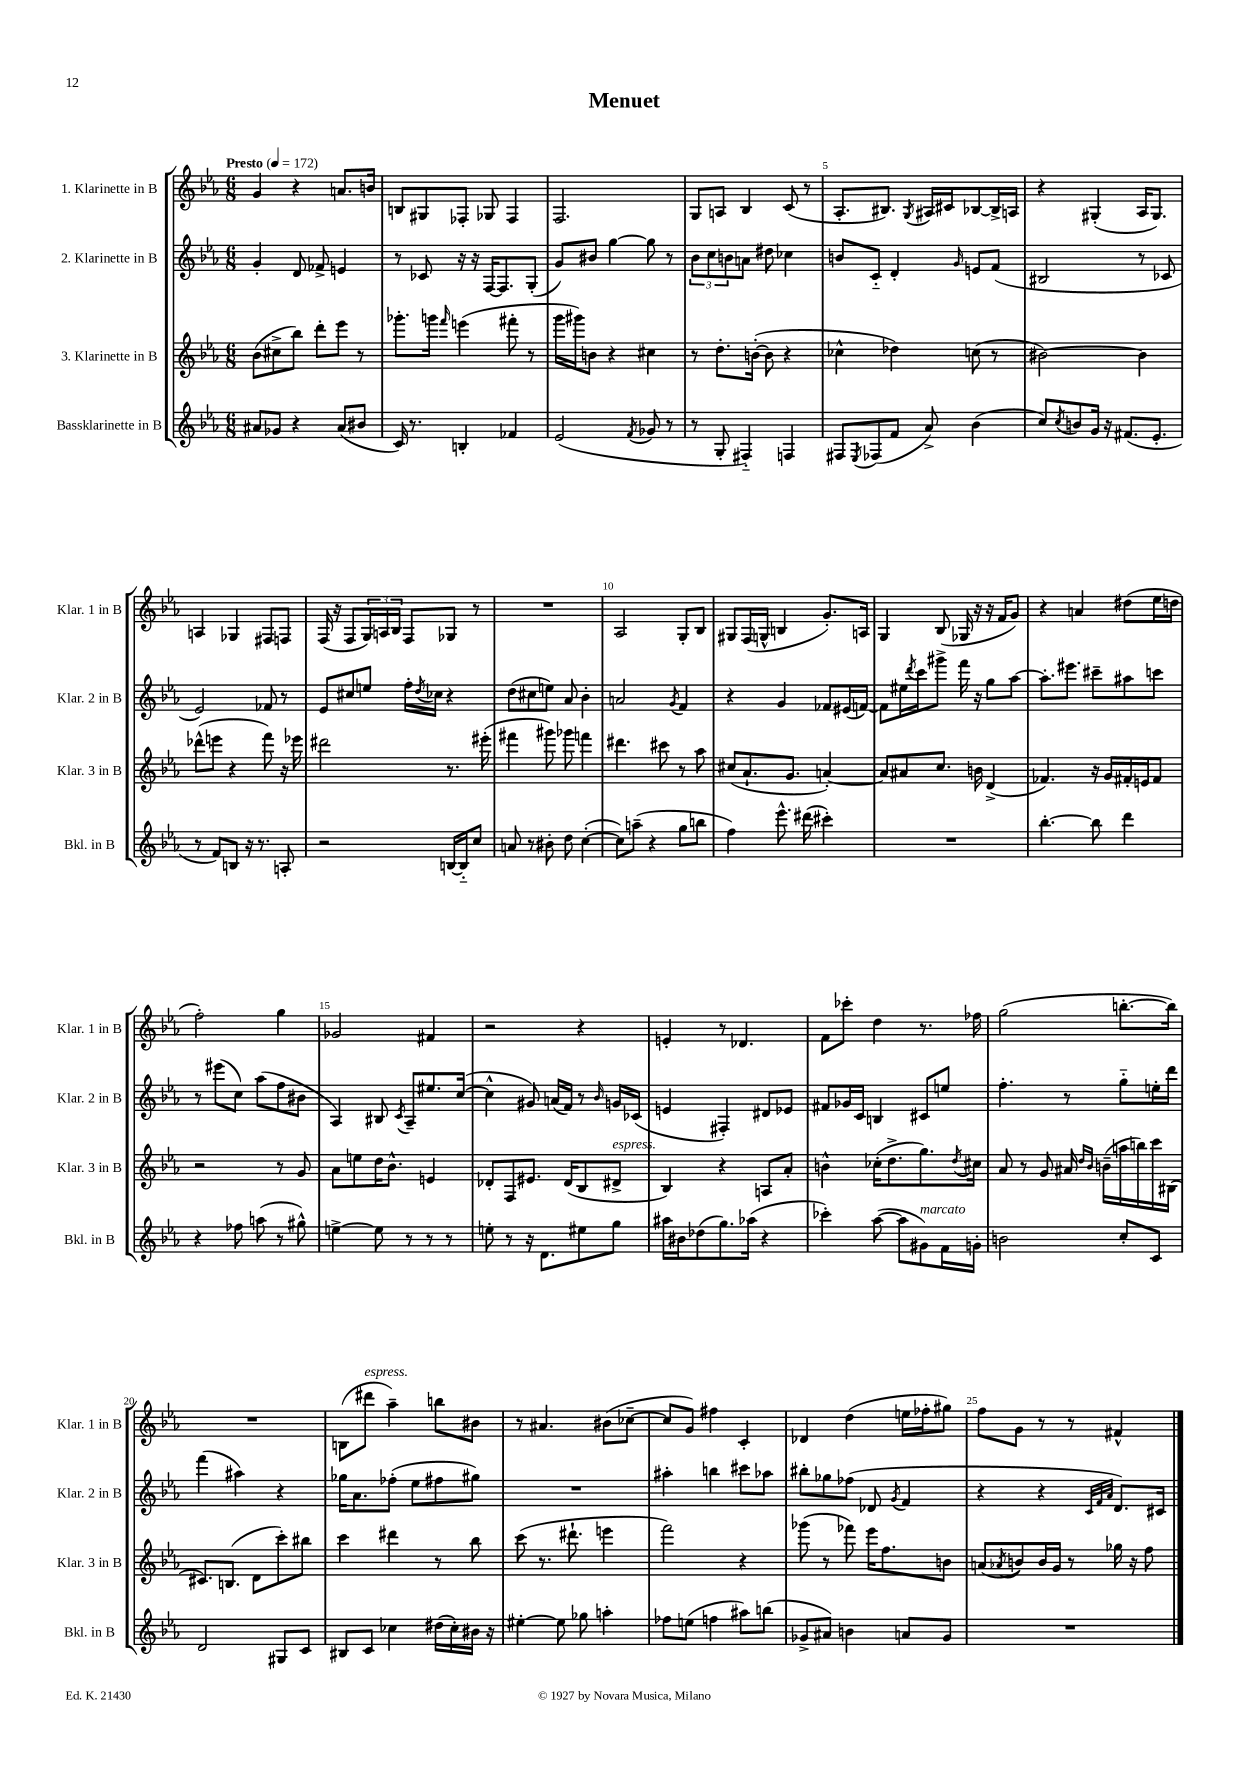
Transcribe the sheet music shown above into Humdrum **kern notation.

**kern	**kern	**kern	**kern
*part4	*part3	*part2	*part1
*staff4	*staff3	*staff2	*staff1
*I"Bassklarinette in B	*I"3. Klarinette in B	*I"2. Klarinette in B	*I"1. Klarinette in B
*I'Bkl. in B	*I'Klar. 3 in B	*I'Klar. 2 in B	*I'Klar. 1 in B
*clefG2	*clefG2	*clefG2	*clefG2
*k[b-e-a-]	*k[b-e-a-]	*k[b-e-a-]	*k[b-e-a-]
*M6/8	*M6/8	*M6/8	*M6/8
*MM172	*MM172	*MM172	*MM172
=1	=1	=1	=1
!	!	!	!LO:TX:a:B:t=Presto
8a#X/L	(8b-\L	4g'/	4g/
8g-X/J	8cc#X^\	.	.
4r	8bb-\J)	8d/	4r
.	8ddd'\L	8f-X^/	.
(8a#/L	8eee-\J	4en/	8.an/L
8b#X/J	8r	.	.
.	.	.	16bn/Jk
=2	=2	=2	=2
16c/)	8.ggg-X'\L	8r	8Bn/L
8.r	.	.	.
.	.	8c-X/	8G#X/
.	16gggn\Jk	.	.
.	16qqfff/	.	.
4Bn'/	(4eeen\	16r	8F-X'/J
.	.	16r	.
.	.	[16F/KL	8G-X/
.	.	8.F/]	.
4f-X/	8fff#X'\	.	4F-/
.	8r	(8G'/J	.
=3	=3	=3	=3
(2e-/	16ggg\LL	8g/L)	2.F/
.	16ggg#X\J)	.	.
.	8bn\J	8b#X/J	.
.	4r	[4gg\	.
8qf/	.	.	.
8g-X/	4cc#X\	8gg\]	.
8r	.	8r	.
=4	=4	=4	=4
8r	8r	12b-\L	8G/L
.	.	12cc\	.
8G'/	8.dd'\L	.	8An/J
.	.	12bn\	.
4F#X/)	.	8an\J	4B-/
.	([16bn'\Jk	.	.
.	8b\]	8dd#X\	.
4Fn/	4r	4cc-X\	(8c/
.	.	.	8r
=5	=5	=5	=5
8F#X/L	4cc-X^^\	8bn/L	8.A-'/L
8qE-/	.	.	.
(8F-X/	.	8c/J	.
.	.	.	8.B#X/J)
8f/J	4dd-X\)	4d'/	.
.	.	.	8qG/
8a-^/)	.	.	16A#X/LL
.	.	.	16c#X/J
.	.	16qqg/	.
(4b-\	(8ccn\	8en/L	[8B-X/
.	8r	(8f/J	16B-^/L]
.	.	.	16An/JJ
=6	=6	=6	=6
8cc/L)	[2b#X\)	2B#X/	4r
8qcc/	.	.	.
8bn/	.	.	.
16g/Jk	.	.	(4G#X'/
16r	.	.	.
(8.f#X/L	.	.	.
.	4b#\]	8r	16A-/KL
8.e-'/J	.	.	8.G#/J)
.	.	8c-X/	.
!!LO:LB:g=z
=7	=7	=7	=7
8r	(8ddd-X^^\L	2e-/)	4An/
8f/L)	8eeen\J	.	.
8Bn/J	4r	.	4G-X/
16r	.	.	.
8.r	.	.	.
.	8fff\)	8f-X/	8F#X/L
8An'/	16r	8r	8Fn/J
.	16eee-X\	.	.
=8	=8	=8	=8
2r	2ddd#X\	8e-/L	(16F/
.	.	.	16r
.	.	8cc#X/	8F/L
.	.	8een/J	24G/L)
.	.	.	24An/
.	.	.	24B-/JJ
.	.	16ff'\LL	8F/L
.	.	8qdd/	.
.	.	16cc-X\JJ	.
[16Bn/LL	8.r	4r	8G-X/J
16B/J]	.	.	.
8cc/J	.	.	8r
.	(16eee#X'\	.	.
=9	=9	=9	=9
8an/	4fff#X\	(8dd\L	2.r
8r	.	8cc#X\	.
8b#X'\	8ggg#X\)	8een\J)	.
8dd\	8ggg-X\	8a-/	.
([4cc'\	4fffn\	4b-'\	.
=10	=10	=10	=10
8cc\L])	4.ddd#X\	2an/	2A-/
(8aan~\J	.	.	.
4r	.	.	.
.	8ccc#X\	.	.
.	.	8qg/	.
8gg\L	8r	4f/	8G'/L
8bbn\J	8aa-\	.	8B-/J
=11	=11	=11	=11
4ff\)	(8cc#X/L	4r	8G#X/L
.	8.a-`/	.	(16F/L
.	.	.	16Gn^^/JJ
8.eee-^^\	.	4g/	4Bn/
.	8.g/J	.	.
(16ddd#X\	.	.	.
4ccc#X'\)	[4an'/)	8f-X/L	8.g'/L)
.	.	(16e#X/L	.
.	.	[16fn/JJ)	16An/Jk
=12	=12	=12	=12
2.r	8a/L]	8f\L]	4G/
.	8a#X/	16ee#X\L	.
.	.	8qddd/	.
.	.	16ccc\J	.
.	8.cc/J	8ggg#X^\J	(8B-/
.	.	16fff\	16G-X/
.	16bn\	16r	16r
.	(4d^/	8gg\L	16r
.	.	.	16f/KL
.	.	[8aa-\J	8g/J)
=13	=13	=13	=13
[4.bb-'\	4.f-X/)	8.aa-'\L]	4r
.	.	8.eee#X\J	.
.	.	.	4an/
8bb-\]	16r	8ccc#X~\L	.
.	16g/LL	.	.
4ddd\	16f#X'/	8aa#X\	(8dd#X\L
.	16en/J	.	.
.	8f#/J	8cccn\J	16ee-\L
.	.	.	16ddn\JJ
!!LO:LB:g=z
=14	=14	=14	=14
4r	2r	8r	2ff'\)
.	.	(8eee#X\L	.
8ff-X\	.	8cc\J)	.
(8aan\	.	(8aa-\L	.
8r	8r	8ff\	4gg\
8gg#X^^\)	8g/	8b#X\J	.
=15	=15	=15	=15
[4een^\	8a-\L	4A-/)	2g-X/
.	8een\	.	.
8ee\]	16dd\K	8B#X/	.
.	8.b-^^\J	.	.
.	.	8qc/	.
8r	.	8A-~/L	.
8r	4en/	8.ee#X/	4f#X/
8r	.	.	.
.	.	([16cc/Jk	.
=16	=16	=16	=16
8een'\	8d-X'/L	4cc^^\]	2r
8r	8F/	.	.
16r	8.e#X/J	8g#X/)	.
8.d\L	.	.	.
.	.	(16an/LL	.
.	(16d-/KL	16f/JJ)	.
8ee#X\	8B-/	8r	4r
.	.	16qqb-/	.
!	!LO:TX:a:i:t=espress.	!	!
8gg\J	8d#X^/J	16gn/LL	.
.	.	(16c-X/JJ	.
=17	=17	=17	=17
16aa#X\LL	4B-/)	4en/	4en'/
16b#X\J	.	.	.
(8dd-X\	.	.	.
8.gg\)	4r	4F#X'/)	8r
.	.	.	4.d-X/
(16aa-X\Jk	.	.	.
4r	8An/L	8d#X/L	.
.	8a-'/J	8e-X/J	.
=18	=18	=18	=18
4ccc-X'\)	4bn^^\	8f#X/L	8f\L
.	.	16g-X/L	8ccc-X'\J
.	.	16c/JJ	.
([8aa-\	(16cc-X'\KL	4Bn/	4dd\
.	8.dd^\	.	.
8aa-\L]	.	.	.
!LO:TX:a:i:t=marcato	!	!	!
8g#X\)	8.gg\)	8c#X/L	8.r
16f\L	.	8een/J	.
.	8qdd/	.	.
16gn'\JJ	16cc#X\Jk	.	16ff-X\
=19	=19	=19	=19
2bn\	8a-/	4.ff'\	(2gg\
.	8r	.	.
.	8g/	.	.
.	16a#X/	8r	.
.	16qqdd/LL	.	.
.	16qqb-/JJ	.	.
.	(16bn~\LL	.	.
8cc'/L	16aan\	8gg\L	[8.bbn'\L
.	16bbn\)	.	.
8c/J	16ccc\	16een'\L	.
.	(16B#X\JJ	16ddd\JJ	16bb\Jk])
!!LO:LB:g=z
=20	=20	=20	=20
2d/	8.c#X/L)	(4fff\	2.r
.	(8.Bn/J	.	.
.	.	4aa#X\)	.
.	8d\L	.	.
8G#X/L	8ccc'\)	4r	.
8c/J	8bb#X\J	.	.
=21	=21	=21	=21
8B#X/L	4ccc\	16gg-X\KL	(8Bn\L
.	.	8.a-\	.
!	!	!	!LO:TX:a:i:t=espress.
8c/J	.	.	8ddd#X\J
4cc-X\	4ddd#X\	(8ff-X'\J	4aa-~\)
.	.	8ee-\L	.
(16dd#X\LL	8r	8ff#X\	8bbn\L
16cc-'\)	.	.	.
16b#X\JJ	8bb-\	8gg#X\J)	8b#X\J
16r	.	.	.
=22	=22	=22	=22
[4ee#X'\	(8ccc\	2.r	8r
.	8.r	.	4.a#X/
8ee#\]	.	.	.
.	8.ddd#X`\	.	.
8gg-X\	.	.	.
4aan'\	4eeen\	.	(8b#X\L
.	.	.	[8cc-X~\J
=23	=23	=23	=23
8ff-X\L	2fff\)	4aa#X'\	8cc-/L]
(8een\J	.	.	8g/J)
4ffn\	.	4bbn\	4ff#X\
8aa#X\L)	4r	8ccc#X\L	4c'/
(8bbn\J	.	8aa-X\J	.
=24	=24	=24	=24
8g-X^/L	(8ggg-X\	8bb#X'\L	4d-X/
8a#X/J)	8r	8gg-X\	.
4bn\	8fff-X\)	(8ff-X\J	(4dd\
.	16eee-\KL	8d-X/	.
.	8.ff\	.	.
.	.	8qg/	.
8an/L	.	4f/	16een\LL
.	.	.	16ff-X'\J
8g-/J	8bn\J	.	8gg#X\J)
=25	=25	=25	=25
2.r	(8an/L	4r	8ff\L
.	8qa-X/	.	.
.	8bn/)	.	8g\J
.	16b/L	4r	8r
.	16g/JJ	.	.
.	8r	.	8r
.	.	32qqc/LLL	.
.	.	32qqf/	.
.	.	32qqa-/JJJ	.
.	16gg-X\	8.d/L)	4f#X^^/
.	16r	.	.
.	8ff\	.	.
.	.	16c#X/Jk	.
==	==	==	==
*-	*-	*-	*-
